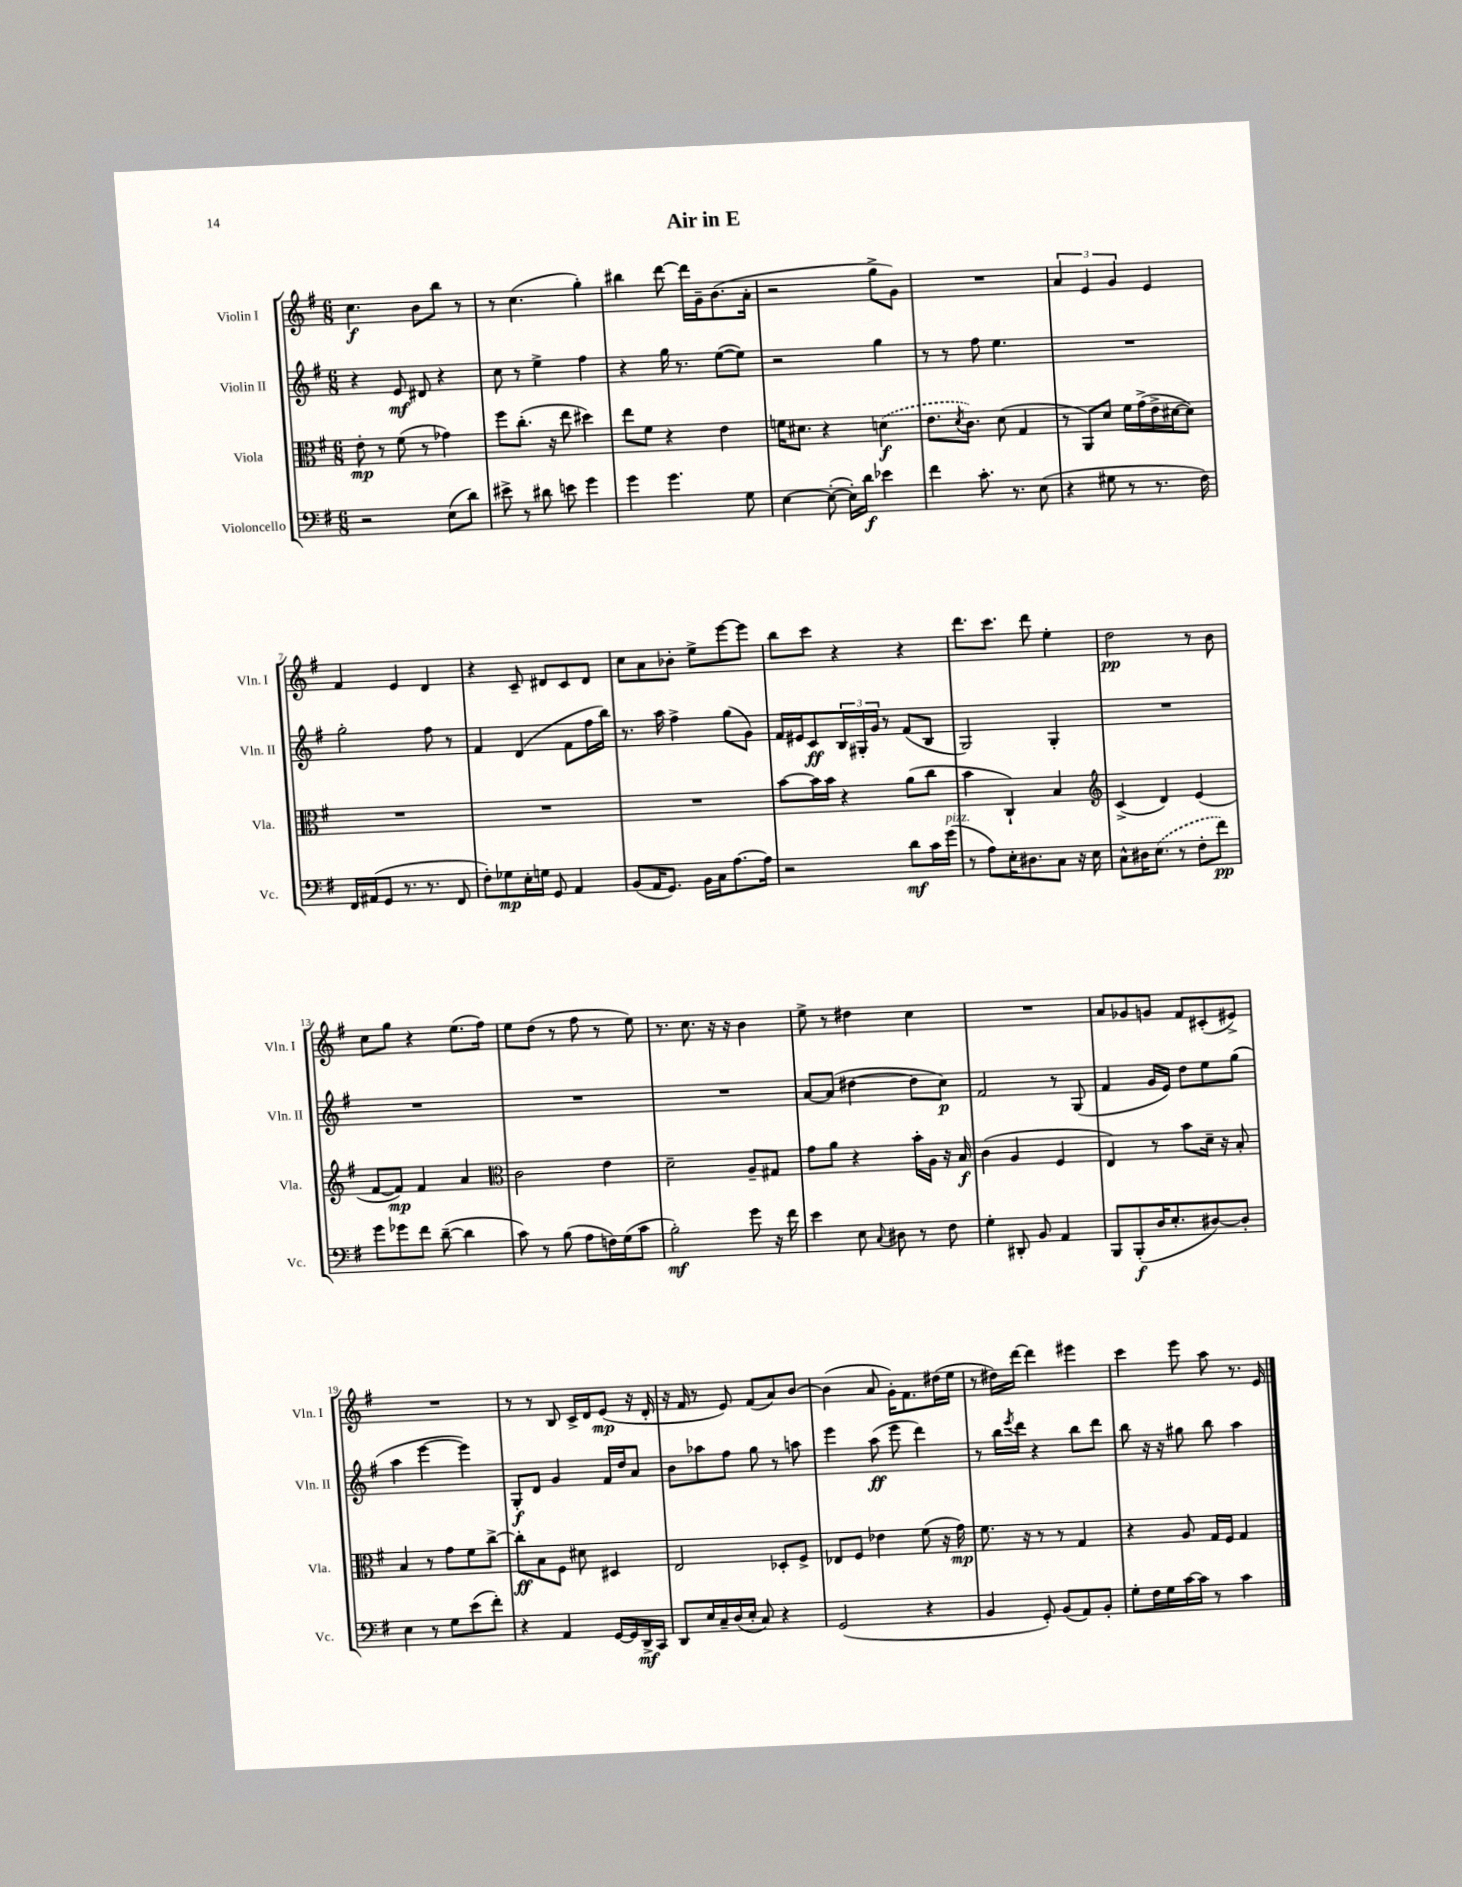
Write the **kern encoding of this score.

**kern	**dynam	**kern	**dynam	**kern	**dynam	**kern	**dynam
*part4	*part4	*part3	*part3	*part2	*part2	*part1	*part1
*staff4	*staff4	*staff3	*staff3	*staff2	*staff2	*staff1	*staff1
*I"Violoncello	*	*I"Viola	*	*I"Violin II	*	*I"Violin I	*
*I'Vc.	*	*I'Vla.	*	*I'Vln. II	*	*I'Vln. I	*
*clefF4	*	*clefC3	*	*clefG2	*	*clefG2	*
*k[f#]	*	*k[f#]	*	*k[f#]	*	*k[f#]	*
*M6/8	*	*M6/8	*	*M6/8	*	*M6/8	*
=1	=1	=1	=1	=1	=1	=1	=1
2r	.	8e'\	mp	4r	.	4.cc\	f
.	.	8r	.	.	.	.	.
.	.	(8f#\	.	8e/	mf	.	.
.	.	8r	.	8d#X/	.	8b\L	.
(8E\L	.	4g-X\)	.	4r	.	8bb\J	.
8d\J)	.	.	.	.	.	8r	.
=2	=2	=2	=2	=2	=2	=2	=2
8e#X^\	.	8ff#\L	.	8cc\	.	8r	.
8r	.	(8.cc'\J	.	8r	.	(4.cc\	.
8d#X\	.	.	.	4ee^\	.	.	.
.	.	16r	.	.	.	.	.
8en\	.	8ee\	.	.	.	.	.
4g\	.	4dd#X\)	.	4ff#\	.	4gg'\)	.
=3	=3	=3	=3	=3	=3	=3	=3
4g\	.	8ee\L	.	4r	.	4bb#X\	.
.	.	8f#\J	.	.	.	.	.
4.g\	.	4r	.	16gg\	.	[8ddd\	.
.	.	.	.	8.r	.	.	.
.	.	.	.	.	.	16ddd\LL]	.
.	.	.	.	.	.	16g~\J	.
.	.	4e\	.	([8ee\L	.	(8.b\	.
8G\	.	.	.	8ee\J])	.	.	.
.	.	.	.	.	.	16a'\Jk	.
=4	=4	=4	=4	=4	=4	=4	=4
[4E\	.	16fn\KL	.	2r	.	2r	.
.	.	8.d#X\J	.	.	.	.	.
(8E'\_	.	4r	.	.	.	.	.
16E'\LL])	.	.	.	.	.	.	.
16d\JJ	f	.	.	.	.	.	.
4e-X\	.	(4dn\	f	4gg\	.	8gg^\L	.
.	.	.	.	.	.	8g\J)	.
=5	=5	=5	=5	=5	=5	=5	=5
4f#\	.	8.e\L	.	8r	.	2.r	.
.	.	.	.	8r	.	.	.
.	.	8qd/	.	.	.	.	.
.	.	8.c\J)	.	.	.	.	.
8.c'\	.	.	.	8ff#\	.	.	.
.	.	(8d\	.	4.ee\	.	.	.
8.r	.	.	.	.	.	.	.
.	.	4G/	.	.	.	.	.
(8E\	.	.	.	.	.	.	.
=6	=6	=6	=6	=6	=6	=6	=6
4r	.	8r	.	2.r	.	6a/	.
.	.	8AA/L)	.	.	.	.	.
.	.	.	.	.	.	6e/	.
8G#X\	.	8d/J	.	.	.	.	.
.	.	.	.	.	.	6g/	.
8r	.	16f#\LL	.	.	.	.	.
.	.	(16g^\	.	.	.	.	.
8.r	.	16e^\	.	.	.	4e/	.
.	.	[16d#X\J	.	.	.	.	.
.	.	8d#\J])	.	.	.	.	.
16F#\)	.	.	.	.	.	.	.
!!LO:LB:g=z
=7	=7	=7	=7	=7	=7	=7	=7
16FF#/LL	.	2.r	.	2gg'\	.	4f#/	.
(16AA#X/J	.	.	.	.	.	.	.
8GG/J	.	.	.	.	.	.	.
8.r	.	.	.	.	.	4e/	.
8.r	.	.	.	.	.	.	.
.	.	.	.	8ff#\	.	4d/	.
8FF#/	.	.	.	8r	.	.	.
=8	=8	=8	=8	=8	=8	=8	=8
8F#'\L)	.	2.r	.	4f#/	.	4r	.
8G-X\	mp	.	.	.	.	.	.
16E'\L	.	.	.	(4d/	.	8c~/	.
16Gn\JJ	.	.	.	.	.	.	.
8GG/	.	.	.	.	.	8d#X/L	.
4AA/	.	.	.	8f#\L	.	8c/	.
.	.	.	.	16ff#\L	.	8d#/J	.
.	.	.	.	16bb\JJ)	.	.	.
=9	=9	=9	=9	=9	=9	=9	=9
(8BB/L	.	2.r	.	8.r	.	8cc\L	.
16AA/K	.	.	.	.	.	8a\	.
8.GG/J)	.	.	.	16aa\	.	.	.
.	.	.	.	4ff#^\	.	8b-X'\J	.
16BB\LL	.	.	.	.	.	8ee^\L	.
16C\J	.	.	.	.	.	.	.
[8.A\	.	.	.	(8gg\L	.	[8eee\	.
.	.	.	.	8g\J)	.	8eee\J]	.
16A\Jk]	.	.	.	.	.	.	.
=10	=10	=10	=10	=10	=10	=10	=10
2r	.	[8b\L	.	16f#/LL	.	8bb\L	.
.	.	.	.	16e#X/J	.	.	.
.	.	16b\L]	.	8c/	ff	8ccc\J	.
.	.	16b\JJ	.	.	.	.	.
.	.	4r	.	24B/L	.	4r	.
.	.	.	.	24G#X'/	.	.	.
.	.	.	.	24g/JJ	.	.	.
.	.	.	.	8r	.	.	.
8d\L	mf	(8a\L	.	(8f#/L	.	4r	.
16c\L	.	8cc\J	.	8B/J	.	.	.
!LO:TX:a:i:t=pizz.	!	!	!	!	!	!	!
(16g\JJ	.	.	.	.	.	.	.
=11	=11	=11	=11	=11	=11	=11	=11
8r	.	4b\	.	2G/)	.	8.ddd\L	.
8A\L)	.	.	.	.	.	.	.
.	.	.	.	.	.	8.ccc\J	.
16E'\K	.	4C`/)	.	.	.	.	.
8.D#X\	.	.	.	.	.	.	.
.	.	.	.	.	.	8ddd\	.
8C\J	.	4B/	.	4G'/	.	4ee'\	.
16r	.	.	.	.	.	.	.
16E\	.	.	.	.	.	.	.
=12	=12	=12	=12	=12	=12	=12	=12
*	*	*clefG2	*	*	*	*	*
8C^^\L	.	(4c^/	.	2.r	.	2dd\	pp
16D#X\K	.	.	.	.	.	.	.
(8.E\J	.	.	.	.	.	.	.
.	.	4d/)	.	.	.	.	.
8r	.	.	.	.	.	.	.
8F#'\L	.	(4e/	.	.	.	8r	.
8f#\J)	pp	.	.	.	.	8b\	.
!!LO:LB:g=z
=13	=13	=13	=13	=13	=13	=13	=13
8g\L	.	[8f#/L	.	2.r	.	8cc\L	.
8g-X\	.	8f#/J])	mp	.	.	8gg\J	.
8f#\J	.	4f#/	.	.	.	4r	.
([8d~\	.	.	.	.	.	.	.
4d\]	.	4a/	.	.	.	(8.ee\L	.
.	.	.	.	.	.	16ff#\Jk)	.
=14	=14	=14	=14	=14	=14	=14	=14
*	*	*clefC3	*	*	*	*	*
8c\)	.	2c\	.	2.r	.	8ee\L	.
8r	.	.	.	.	.	(8dd\J	.
(8B\	.	.	.	.	.	8r	.
8A\L	.	.	.	.	.	8ff#\	.
16Fn\L)	.	4e\	.	.	.	8r	.
(16G\J	.	.	.	.	.	.	.
8c\J	.	.	.	.	.	8ee\)	.
=15	=15	=15	=15	=15	=15	=15	=15
2B'\)	mf	2d~\	.	2.r	.	8.r	.
.	.	.	.	.	.	8.cc\	.
.	.	.	.	.	.	16r	.
.	.	.	.	.	.	16r	.
8g\	.	8A~/L	.	.	.	4b\	.
16r	.	8G#X/J	.	.	.	.	.
16f#\	.	.	.	.	.	.	.
=16	=16	=16	=16	=16	=16	=16	=16
4e\	.	8g\L	.	[8a/L	.	8ee^\	.
.	.	8a\J	.	(8a/J]	.	8r	.
8E\	.	4r	.	[4dd#X\	.	4dd#X\	.
8qqC/	.	.	.	.	.	.	.
8D#X\	.	.	.	.	.	.	.
8r	.	16b'\LL	.	8dd#\L]	.	4cc\	.
.	.	16A\JJ	.	.	.	.	.
8F#\	.	16r	.	8cc\J)	p	.	.
.	.	16B/	f	.	.	.	.
=17	=17	=17	=17	=17	=17	=17	=17
4G'\	.	(4c\	.	2f#/	.	2.r	.
8DD#X'/	.	4A/	.	.	.	.	.
8BB/	.	.	.	.	.	.	.
4AA/	.	4F#/	.	8r	.	.	.
.	.	.	.	(8G/	.	.	.
=18	=18	=18	=18	=18	=18	=18	=18
8BBB/L	.	4E/)	.	4f#/	.	8a/L	.
(8BBB'/	f	.	.	.	.	8g-X/	.
16D/K	.	8r	.	16g/LL	.	8gn/J	.
8.E'/	.	.	.	16e/JJ)	.	.	.
.	.	8b\L	.	8dd\L	.	8f#/L	.
[8D#X/)	.	16d~\Jk	.	8ee\	.	(8c#X'/	.
.	.	16r	.	.	.	.	.
8D#'/J]	.	8B'/	.	(8gg\J	.	8e#X^/J)	.
!!LO:LB:g=z
=19	=19	=19	=19	=19	=19	=19	=19
4E\	.	4B/	.	4aa\	.	2.r	.
8r	.	8r	.	[4eee\	.	.	.
8G\L	.	8g\L	.	.	.	.	.
(8e\	.	8f#\	.	4eee\])	.	.	.
8f#'\J)	.	[8cc^\J	.	.	.	.	.
=20	=20	=20	=20	=20	=20	=20	=20
4r	.	8cc'\L]	ff	8G'/L	f	8r	.
.	.	8B\	.	8d/J	.	8r	.
4AA/	.	8F#\J	.	4g/	.	8B/	.
.	.	8d#X\	.	.	.	16c^/LL	.
.	.	.	.	.	.	16d/J	.
[16GG/LL	.	4D#X/	.	16f#/LL	.	(8e/J	mp
16GG/]	.	.	.	16dd/J	.	.	.
16DD^/	mf	.	.	8a/J	.	16r	.
16CC/JJ	.	.	.	.	.	16d'/	.
=21	=21	=21	=21	=21	=21	=21	=21
8DD/L	.	2E/	.	8b\L	.	16r	.
.	.	.	.	.	.	16f#/	.
16E/L	.	.	.	8aa-X\	.	8r	.
16C~/	.	.	.	.	.	.	.
(16D/	.	.	.	8ff#\J	.	8e/)	.
16E'/JJ	.	.	.	.	.	.	.
8C/)	.	.	.	8gg\	.	(8f#/L	.
4r	.	8D-X'/L	.	8r	.	8a/)	.
.	.	8F#^/J	.	8aan\	.	[8b/J	.
=22	=22	=22	=22	=22	=22	=22	=22
(2GG/	.	8E-X/L	.	4eee\	.	(4b\]	.
.	.	8F#/J	.	.	.	.	.
.	.	4e-X\	.	(8aa\	ff	8a/	.
.	.	.	.	8eee\	.	16g'\KL)	.
.	.	.	.	.	.	8.f#\	.
4r	.	(8f#\	.	4ddd\)	.	.	.
.	.	16r	.	.	.	(16dd#X\L	.
.	.	16g\)	mp	.	.	16ee\JJ	.
=23	=23	=23	=23	=23	=23	=23	=23
4BB/	.	8.f#\	.	8r	.	8r	.
.	.	.	.	16bb\LL	.	16dd#X\LL)	.
.	.	.	.	8qeee/	.	.	.
.	.	16r	.	16ddd\JJ	.	[16ddd\JJ	.
8GG'/)	.	8r	.	4r	.	4ddd\]	.
(8BB/L	.	8r	.	.	.	.	.
8AA/)	.	4G/	.	8bb\L	.	4eee#X\	.
8BB'/J	.	.	.	8ddd\J	.	.	.
=24	=24	=24	=24	=24	=24	=24	=24
8G'\L	.	4r	.	8bb\	.	4ccc\	.
16F#\L	.	.	.	16r	.	.	.
16G\	.	.	.	16r	.	.	.
[16c\	.	8A/	.	8gg#X\	.	8eee\	.
16c\JJ]	.	.	.	.	.	.	.
8r	.	16G/LL	.	8bb\	.	8aa\	.
.	.	16F#/JJ	.	.	.	.	.
4c\	.	4G/	.	4aa\	.	8.r	.
.	.	.	.	.	.	16e/	.
==	==	==	==	==	==	==	==
*-	*-	*-	*-	*-	*-	*-	*-
